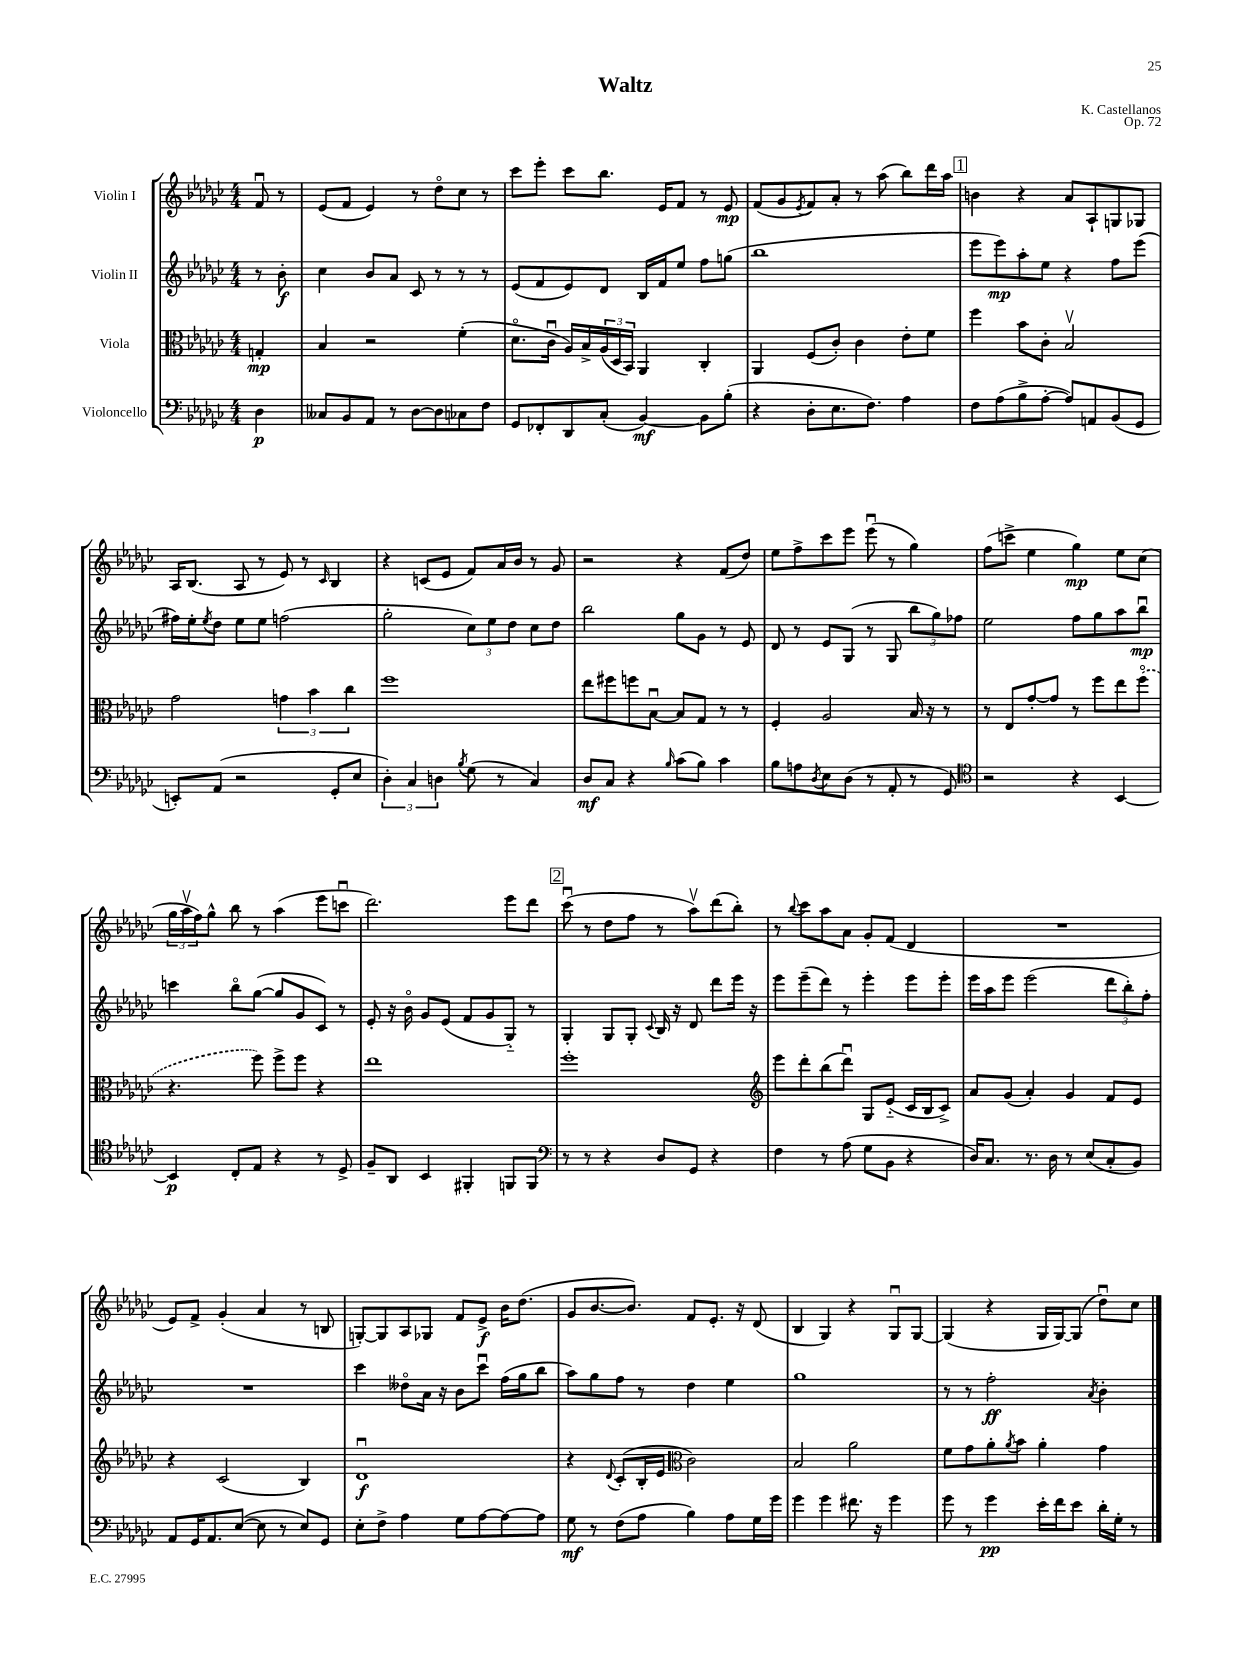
\header { title = "Waltz" composer = "K. Castellanos" opus = "Op. 72" }
<<
\new StaffGroup <<
\new Staff = "s0" \with { instrumentName = "Violin I" } {
    \clef treble \key ges \major \numericTimeSignature \time 4/4 \partial 4
    f'8\downbow r8 |
    ees'8( f'8 ees'4) r8 des''8\flageolet ces''8 r8 |
    ces'''8 ees'''8-. ces'''8 bes''8. ees'16 f'8 r8 ees'8\mp |
    f'8( ges'8 \acciaccatura { ees'8 } f'8) aes'8-. r8 aes''8( bes''8) des'''16 aes''16 |
    \mark \markup { \box "1" } b'4 r4 aes'8 aes8-! g8 ges8 |
    aes16 bes8.( aes8 r8 ees'8) r8 \grace { ces'16 } bes4 |
    r4 c'8( ees'8 f'8) aes'16 bes'16 r8 ges'8 |
    r2 r4 f'8( des''8) |
    ees''8 f''8-> ces'''8 ees'''8 ees'''8\downbow( r8 ges''4) |
    f''8( c'''8-> ees''4 ges''4\mp) ees''8 ces''8( |
    \tuplet 3/2 { ges''16 aes''16\upbow f''16) } ges''8-^ bes''8 r8 aes''4( ees'''8 c'''8\downbow |
    des'''2.) ees'''8 des'''8 |
    \mark \markup { \box "2" } ces'''8\downbow( r8 des''8 f''8 r8 aes''8\upbow) des'''8( bes''8-.) |
    r8 \appoggiatura { bes''8 } ces'''8 aes''8 aes'8 ges'8-. f'8( des'4 |
    R1 |
    ees'8) f'8-> ges'4-.( aes'4 r8 b8 |
    g8~-.) g8 aes8 ges8 f'8 ees'8->\f bes'16 des''8.( |
    ges'8 bes'8.~ bes'8.) f'8 ees'8.-. r16 des'8( |
    bes4 ges4) r4 ges8\downbow ges8~ |
    ges4( r4 ges16 ges16~) ges8( des''8\downbow) ces''8 \bar "|." |
}
\new Staff = "s1" \with { instrumentName = "Violin II" } {
    \clef treble \key ges \major \numericTimeSignature \time 4/4 \partial 4
    r8 bes'8-.\f |
    ces''4 bes'8 aes'8 ces'8 r8 r8 r8 |
    ees'8( f'8 ees'8) des'8 bes16 f'16 ees''8 f''8 g''8( |
    bes''1 |
    \mark \markup { \box "1" } ees'''8 ees'''8\mp) aes''8-. ees''8 r4 f''8 ees'''8( |
    fis''16) ees''16-. \acciaccatura { ees''8 } des''8 ees''8 ees''8 f''2( |
    ges''2-. \tuplet 3/2 { ces''8) ees''8 des''8 } ces''8 des''8 |
    bes''2 ges''8 ges'8 r8 ees'8 |
    des'8 r8 ees'8 ges8( r8 ges8 \tuplet 3/2 { bes''8 ges''8) fes''8 } |
    ees''2 f''8 ges''8 aes''8 bes''8\downbow\mp |
    c'''4 bes''8\flageolet ges''8~( ges''8 ges'8 ces'8) r8 |
    ees'8-. r16 bes'16\flageolet ges'8 ees'8( f'8 ges'8 ges8-_) r8 |
    \mark \markup { \box "2" } ges4-. ges8 ges8-. \appoggiatura { ces'8 } bes16 r16 des'8 des'''8 ees'''16 r16 |
    ees'''8 ees'''8--( des'''8) r8 ees'''4-. ees'''8 ees'''8-. |
    ees'''16 aes''16 ees'''8 ees'''2( \tuplet 3/2 { des'''8 bes''8-.) f''8-. } |
    R1 |
    ces'''4 deses''8\flageolet aes'16 r16 bes'8 ces'''8\downbow f''16( ges''16 bes''8 |
    aes''8) ges''8 f''8 r8 des''4 ees''4 |
    ges''1 |
    r8 r8 f''2-.\ff \acciaccatura { aes'8 } bes'4-. \bar "|." |
}
\new Staff = "s2" \with { instrumentName = "Viola" } {
    \clef alto \key ges \major \numericTimeSignature \time 4/4 \partial 4
    g4-.\mp |
    bes4 r2 f'4-.( |
    des'8.\flageolet ces'16\downbow aes16) bes16-> \tuplet 3/2 { aes16( des16 bes,16) } aes,4 ces4-. |
    aes,4 f8( ces'8-.) ces'4 ees'8-. f'8 |
    \mark \markup { \box "1" } f''4 bes'8 ces'8-. bes2\upbow |
    ges'2 \tuplet 3/2 { g'4 bes'4 ces''4 } |
    f''1 |
    ees''8 fis''8 f''8 bes8~\downbow bes8 ges8 r8 r8 |
    f4-. aes2 bes16 r16 r8 |
    r8 ees8 ges'8~-. ges'8 r8 f''8 ees''8 \once \slurDashed f''8\flageolet( |
    r4. f''8) f''8-> f''8 r4 |
    ees''1 |
    \mark \markup { \box "2" } f''1-. |
    \clef treble ees'''8 des'''8-. bes''8( des'''8\downbow) ges8 ees'8-_( ces'16 bes16 ces'8->) |
    aes'8 ges'8( aes'4-.) ges'4 f'8 ees'8 |
    r4 ces'2( bes4) |
    des'1\downbow\f |
    r4 \appoggiatura { des'8 } ces'8-.( bes16-. ees'16 \clef alto ces'2) |
    bes2 aes'2 |
    f'8 ges'8 aes'8-. \acciaccatura { aes'8 } bes'8 aes'4-. ges'4 \bar "|." |
}
\new Staff = "s3" \with { instrumentName = "Violoncello" } {
    \clef bass \key ges \major \numericTimeSignature \time 4/4 \partial 4
    des4\p |
    ceses8 bes,8 aes,8 r8 des8~ des8 ces8 f8 |
    ges,8 fes,8-. des,8 ces8-.( bes,4~\mf) bes,8 bes8-.( |
    r4 des8-. ees8. f8.) aes4 |
    \mark \markup { \box "1" } f8 aes8( bes8-> aes8~-. aes8) a,8 bes,8( ges,8 |
    e,8-.) aes,8( r2 ges,8-. ees8 |
    \tuplet 3/2 { des4-.) ces4 d4 } \acciaccatura { bes8 } ges8( r8 ces4) |
    des8\mf ces8 r4 \grace { bes16 } ces'8( bes8) ces'4 |
    bes8 a8 \acciaccatura { des8 } ees8 des8( r8 aes,8-. r8 ges,8) |
    \clef tenor r2 r4 bes,4~ |
    bes,4\p ces8-. ees8 r4 r8 des8-> |
    f8-- aes,8 bes,4 fis,4-. f,8 f,8 |
    \mark \markup { \box "2" } \clef bass r8 r8 r4 des8 ges,8 r4 |
    f4 r8 aes8( ges8 bes,8 r4 |
    des16) ces8. r8. des16 r8 ees8( ces8-. bes,8) |
    aes,8 ges,16 aes,8. ees8~( ees8 r8 ees8) ges,8 |
    ees8-. f8-> aes4 ges8 aes8~ aes8~ aes8 |
    ges8\mf r8 f8( aes8 bes4) aes8 ges16 ges'16 |
    ges'4 ges'4 fis'8. r16 ges'4 |
    ges'8 r8 ges'4\pp ees'16-. f'16 ees'8 des'16-. ges16-. r8 \bar "|." |
}
>>
>>
\layout { \context { \Score \remove "Bar_number_engraver" } }
